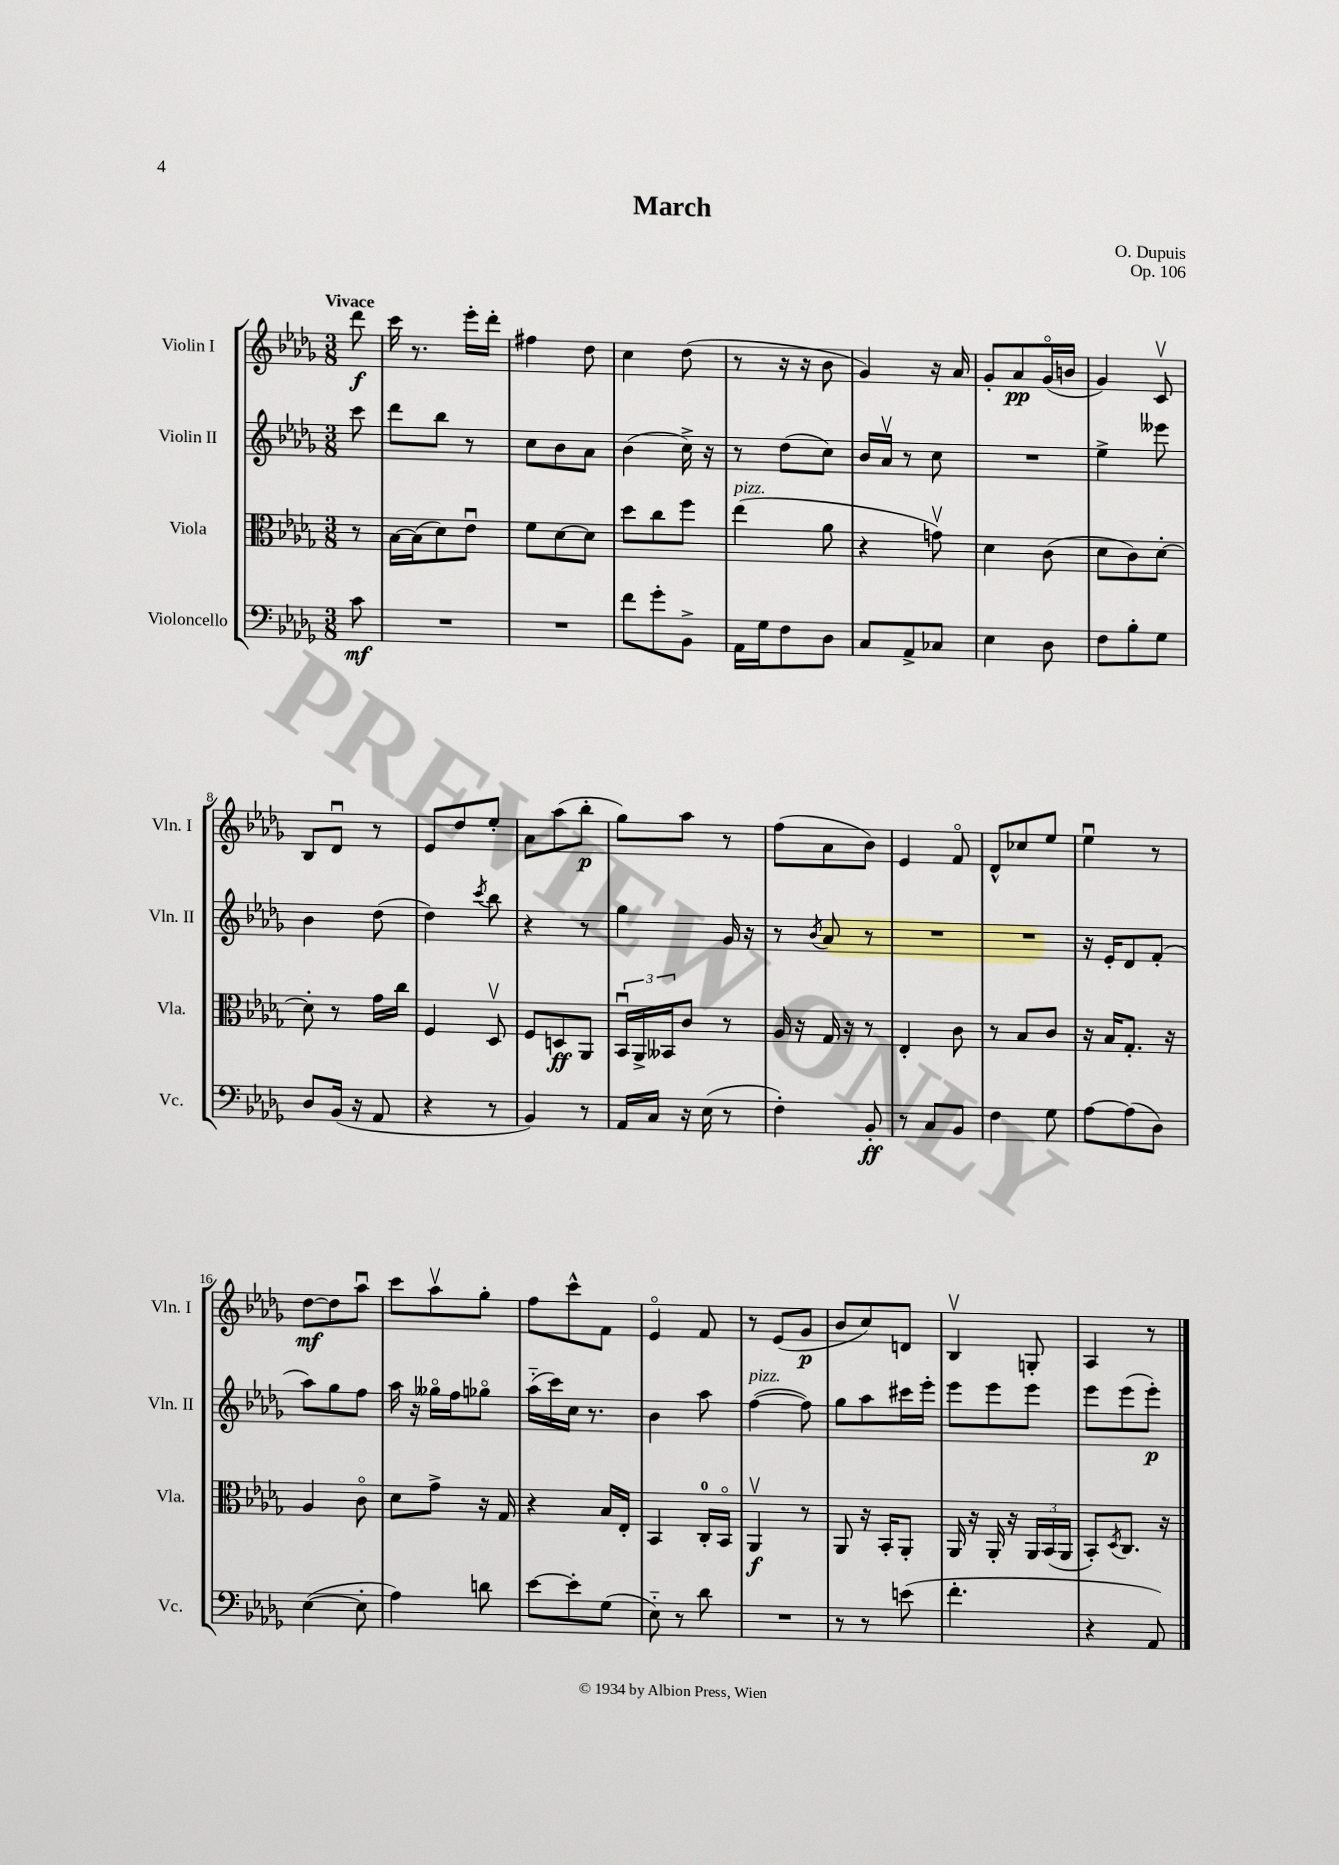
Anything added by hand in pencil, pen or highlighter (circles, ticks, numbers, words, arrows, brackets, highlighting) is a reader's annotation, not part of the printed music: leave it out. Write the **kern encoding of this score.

**kern	**dynam	**kern	**dynam	**kern	**dynam	**kern	**dynam
*part4	*part4	*part3	*part3	*part2	*part2	*part1	*part1
*staff4	*staff4	*staff3	*staff3	*staff2	*staff2	*staff1	*staff1
*I"Violoncello	*	*I"Viola	*	*I"Violin II	*	*I"Violin I	*
*I'Vc.	*	*I'Vla.	*	*I'Vln. II	*	*I'Vln. I	*
*clefF4	*	*clefC3	*	*clefG2	*	*clefG2	*
*k[b-e-a-d-g-]	*	*k[b-e-a-d-g-]	*	*k[b-e-a-d-g-]	*	*k[b-e-a-d-g-]	*
*M3/8	*	*M3/8	*	*M3/8	*	*M3/8	*
=	=	=	=	=	=	=	=
!	!	!	!	!	!	!LO:TX:a:B:t=Vivace	!
8c\	mf	8r	.	8ccc\	.	8ddd-\	f
=1	=1	=1	=1	=1	=1	=1	=1
4.r	.	[16B-\LL	.	8ddd-\L	.	16ccc\	.
.	.	(16B-\J]	.	.	.	8.r	.
.	.	8d-\)	.	8bb-\J	.	.	.
.	.	8e-u\J	.	8r	.	16eee-'\LL	.
.	.	.	.	.	.	16ddd-'\JJ	.
=2	=2	=2	=2	=2	=2	=2	=2
4.r	.	8f\L	.	8cc\L	.	4ff#X\	.
.	.	[8d-\	.	8b-\	.	.	.
.	.	8d-\J]	.	8a-\J	.	8dd-\	.
=3	=3	=3	=3	=3	=3	=3	=3
8f\L	.	8dd-\L	.	(4b-\	.	4cc\	.
8g-'\	.	8cc\	.	.	.	.	.
8BB-^\J	.	8ff\J	.	16cc^\)	.	(8dd-\	.
.	.	.	.	16r	.	.	.
=4	=4	=4	=4	=4	=4	=4	=4
!	!	!LO:TX:a:i:t=pizz.	!	!	!	!	!
16AA-\LL	.	(4ee-\	.	8r	.	8r	.
16G-\J	.	.	.	.	.	.	.
8F\	.	.	.	(8dd-\L	.	16r	.
.	.	.	.	.	.	16r	.
8D-\J	.	8a-\	.	8cc\J)	.	8b-\	.
=5	=5	=5	=5	=5	=5	=5	=5
8C/L	.	4r	.	16b-/LL	.	4g-/)	.
.	.	.	.	16a-v/JJ	.	.	.
8AA-^/	.	.	.	8r	.	.	.
8C-X/J	.	8gnv\)	.	8cc\	.	16r	.
.	.	.	.	.	.	16a-/	.
=6	=6	=6	=6	=6	=6	=6	=6
4E-\	.	4d-\	.	4.r	.	8g-'/L	.
.	.	.	.	.	.	8a-/	pp
8D-\	.	(8c\	.	.	.	(16g-/L	.
.	.	.	.	.	.	16bn/JJ	.
=7	=7	=7	=7	=7	=7	=7	=7
8F\L	.	8d-\L	.	4ee-^\	.	4g-/)	.
8B-'\	.	8c\)	.	.	.	.	.
8G-\J	.	[8d-'\J	.	8eee--X\	.	8cv/	.
!!LO:LB:g=z
=8	=8	=8	=8	=8	=8	=8	=8
8D-/L	.	8d-'\]	.	4b-\	.	8B-/L	.
(16BB-/Jk	.	8r	.	.	.	8d-u/J	.
16r	.	.	.	.	.	.	.
8AA-/	.	16g-\LL	.	(8dd-\	.	8r	.
.	.	16cc\JJ	.	.	.	.	.
=9	=9	=9	=9	=9	=9	=9	=9
4r	.	4F/	.	4dd-\)	.	8e-/L	.
.	.	.	.	.	.	8dd-/	.
.	.	.	.	8qccc/	.	.	.
8r	.	8D-v/	.	8bb-\	.	8ee-'/J	.
=10	=10	=10	=10	=10	=10	=10	=10
4BB-/)	.	8F/L	.	4r	.	8a-\L	.
.	.	8Dn/	ff	.	.	(8aa-\	.
8r	.	8AA-/J	.	8r	.	8bb-'\J	p
=11	=11	=11	=11	=11	=11	=11	=11
16AA-/LL	.	24BB-u/LL	.	4gg-\	.	8gg-\L)	.
.	.	24AA-^/	.	.	.	.	.
16C/JJ	.	.	.	.	.	.	.
.	.	24BB--X/J	.	.	.	.	.
16r	.	8c/J	.	.	.	8aa-\J	.
(16E-\	.	.	.	.	.	.	.
8r	.	8r	.	16g-/	.	8r	.
.	.	.	.	16r	.	.	.
=12	=12	=12	=12	=12	=12	=12	=12
4F'\)	.	16A-/	.	8r	.	(8ff\L	.
.	.	16r	.	.	.	.	.
.	.	.	.	8qb-/	.	.	.
.	.	16G-/	.	8a-/	.	8a-\	.
.	.	16r	.	.	.	.	.
8BB-'/	ff	8r	.	8r	.	8b-\J)	.
=13	=13	=13	=13	=13	=13	=13	=13
8r	.	4E-'/	.	4.r	.	4e-/	.
8C/L	.	.	.	.	.	.	.
8BB-/J	.	8c\	.	.	.	8f/	.
=14	=14	=14	=14	=14	=14	=14	=14
4F\	.	8r	.	4.r	.	8d-^^/L	.
.	.	8B-/L	.	.	.	8cc-X/	.
8G-\	.	8c/J	.	.	.	8ee-/J	.
=15	=15	=15	=15	=15	=15	=15	=15
[8A-\L	.	16r	.	16r	.	4ee-u\	.
.	.	16B-/KL	.	16e-'/KL	.	.	.
(8A-\]	.	8.G-'/J	.	8d-/	.	.	.
8D-\J)	.	.	.	(8f'/J	.	8r	.
.	.	16r	.	.	.	.	.
!!LO:LB:g=z
=16	=16	=16	=16	=16	=16	=16	=16
([4E-\	.	4A-/	.	8aa-\L)	.	[8dd-\L	mf
.	.	.	.	8gg-\	.	8dd-\]	.
8E-'\]	.	8c\	.	8ff\J	.	8aa-u\J	.
=17	=17	=17	=17	=17	=17	=17	=17
4A-\)	.	8d-\L	.	16aa-\	.	8ccc\L	.
.	.	.	.	16r	.	.	.
.	.	8g-^\J	.	16gg--X\LL	.	8aa-v\	.
.	.	.	.	16ff\J	.	.	.
8dn\	.	16r	.	8gg-X\J	.	8gg-'\J	.
.	.	16G-/	.	.	.	.	.
=18	=18	=18	=18	=18	=18	=18	=18
[8e-\L	.	4r	.	(16aa-\LL	.	8ff\L	.
.	.	.	.	16ccc\)	.	.	.
8e-'\]	.	.	.	16cc\JJ	.	8ccc^^\	.
.	.	.	.	8.r	.	.	.
(8G-\J	.	16B-/LL	.	.	.	8f\J	.
.	.	16E-'/JJ	.	.	.	.	.
=19	=19	=19	=19	=19	=19	=19	=19
8E-\)	.	4BB-/	.	4b-\	.	4e-/	.
8r	.	.	.	.	.	.	.
8d-\	.	16C'/LL	.	8aa-\	.	8f/	.
.	.	16BB-/JJ	.	.	.	.	.
=20	=20	=20	=20	=20	=20	=20	=20
!	!	!	!	!LO:TX:a:i:t=pizz.	!	!	!
4.r	.	4AA-v/	f	([4ff\	.	8r	.
.	.	.	.	.	.	(8e-/L	.
.	.	8r	.	8ff\])	.	8g-/J	p
=21	=21	=21	=21	=21	=21	=21	=21
8r	.	8AA-/	.	8gg-\L	.	8b-/L	.
8r	.	16r	.	8aa-\	.	8cc/)	.
.	.	16BB-'/KL	.	.	.	.	.
(8en\	.	8AA-'/J	.	16ccc#X\L	.	8dn/J	.
.	.	.	.	16eee-'\JJ	.	.	.
=22	=22	=22	=22	=22	=22	=22	=22
4.f'\	.	16AA-/	.	8eee-\L	.	4B-v/	.
.	.	16r	.	.	.	.	.
.	.	16AA-'/	.	8eee-\	.	.	.
.	.	16r	.	.	.	.	.
.	.	24AA-/LL	.	8eee-\J	.	8Gn'/	.
.	.	(24BB-/	.	.	.	.	.
.	.	24AA-/JJ	.	.	.	.	.
=23	=23	=23	=23	=23	=23	=23	=23
4r	.	8BB-'/L)	.	8eee-\L	.	4A-/	.
.	.	8qD-/	.	.	.	.	.
.	.	8.C/J	.	(8eee-\	.	.	.
8AA-/)	.	.	.	8eee-'\J)	p	8r	.
.	.	16r	.	.	.	.	.
==	==	==	==	==	==	==	==
*-	*-	*-	*-	*-	*-	*-	*-
